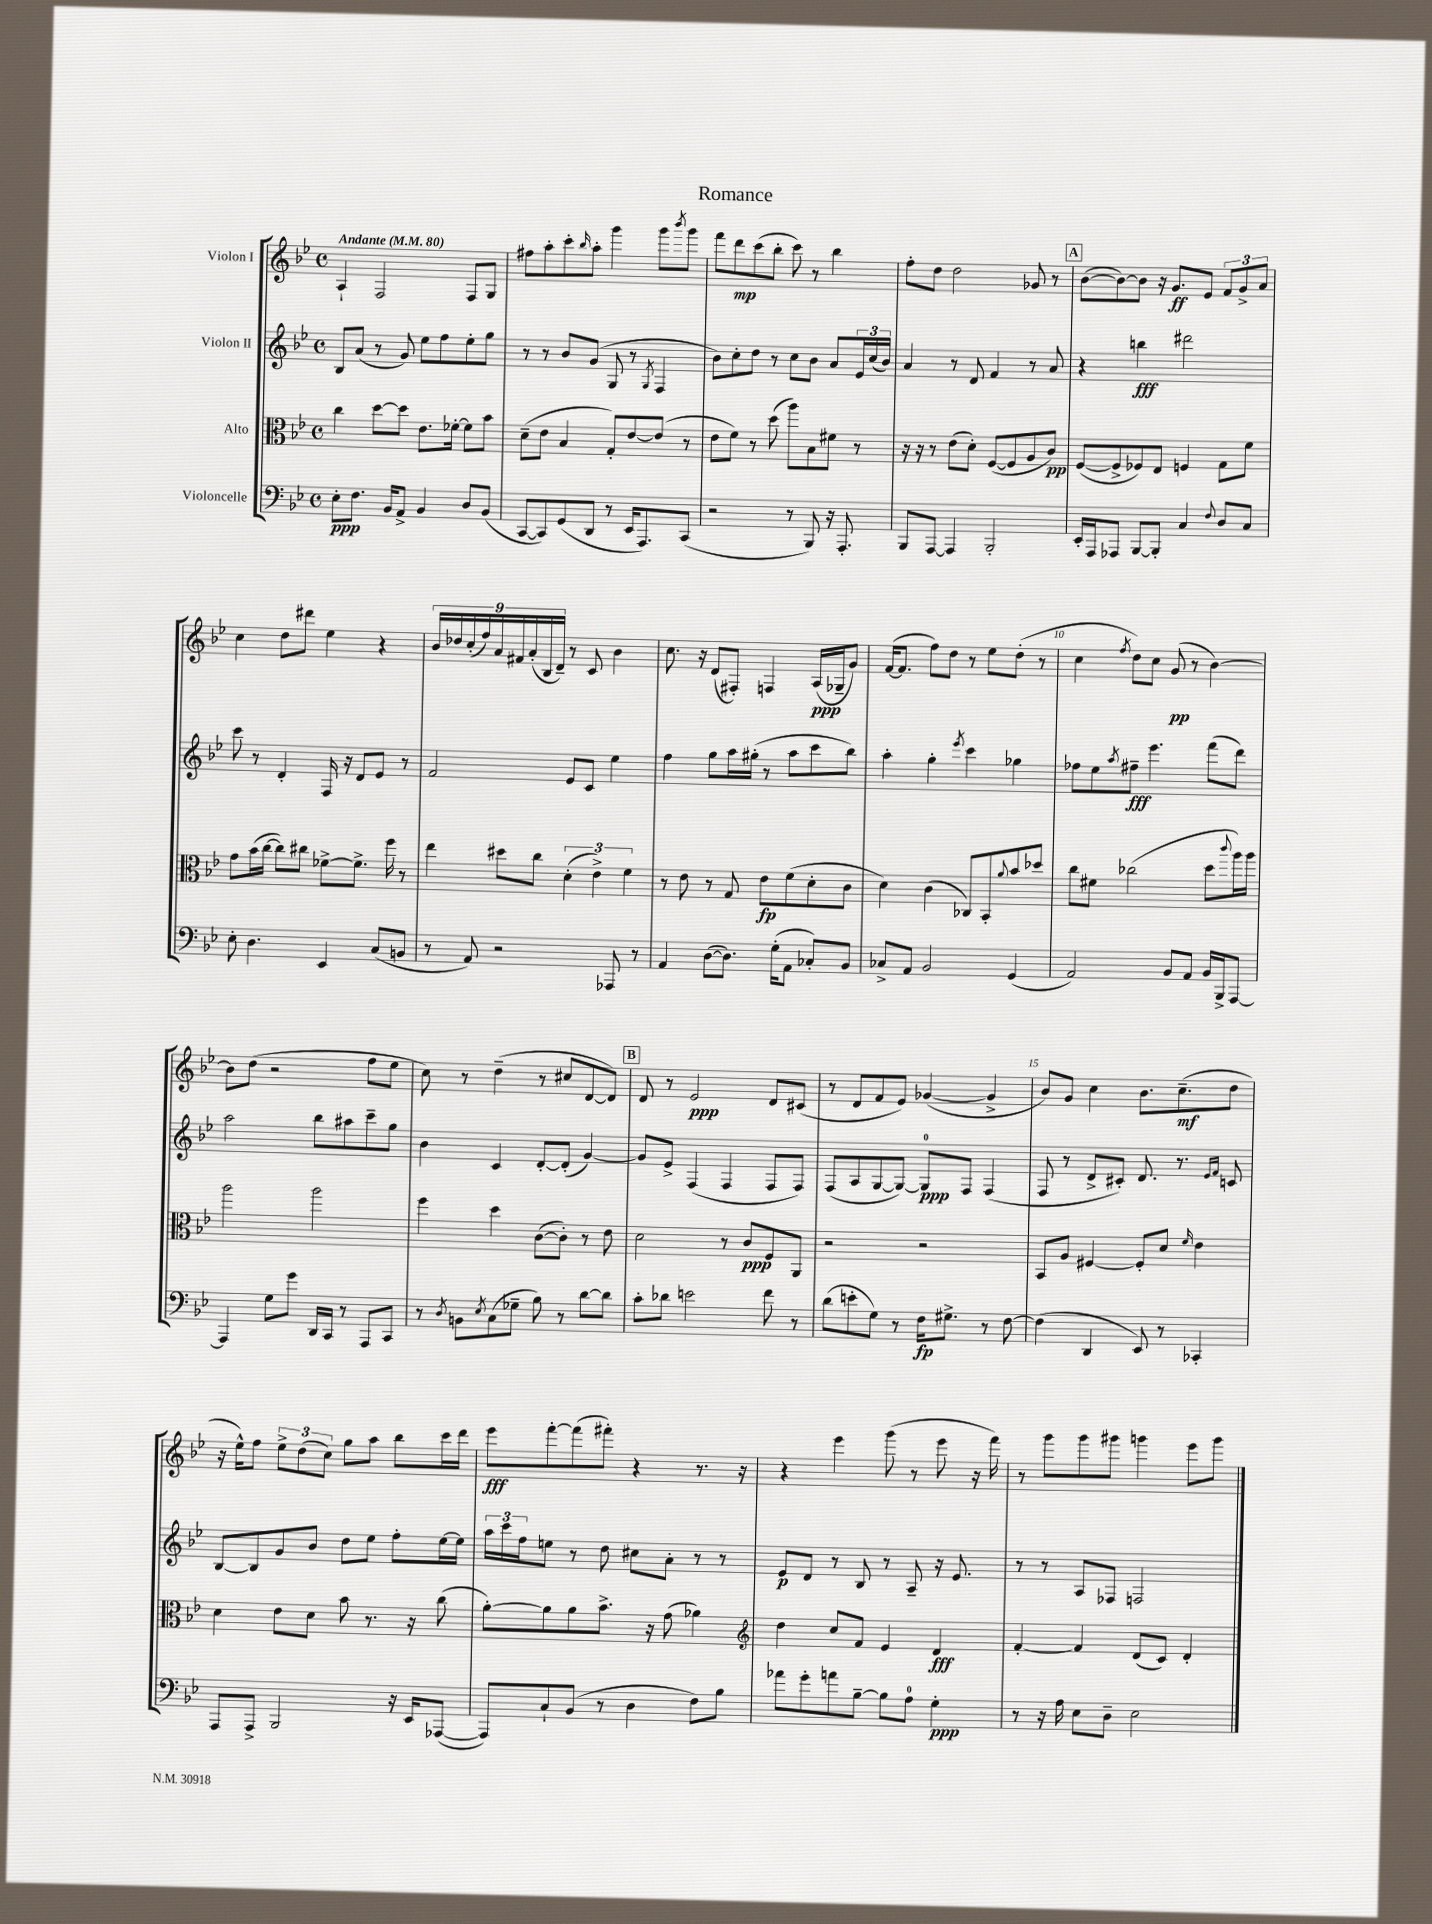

**kern	**kern	**kern	**kern
*staff4	*staff3	*staff2	*staff1
*clefF4	*clefC3	*clefG2	*clefG2
*k[b-e-]	*k[b-e-]	*k[b-e-]	*k[b-e-]
*M4/4	*M4/4	*M4/4	*M4/4
*met(c)	*met(c)	*met(c)	*met(c)
*MM80	*MM80	*MM80	*MM80
8E-'	4cc	8B-	4A`
8.F	.	(8a	.
.	[8dd	8r	2F
16BB-	.	.	.
8AA^	8dd]	8g)	.
4BB-	8.e-	8ee-	.
.	.	8ff	.
.	[16f-'	.	.
8D	8f-]	8ee-'	8F
(8BB-	8b-	8gg	8G
=	=	=	=
[8CC	(8d~	8r	8ff#
8CC])	8e-	8r	8aa'
(8GG	4B-	8b-	8ccc'
.	.	.	16qqbb-
8DD	.	(8g	8aa'
8r	8G')	8G	4ggg
16EE-	[8e-	8r	.
8.AAA)	.	.	.
.	.	8qG	.
.	(8e-]	4F	8ggg
.	.	.	8qbbb-
(8CC	8r	.	8ggg
=	=	=	=
2r	8e-	8b-)	8fff
.	8f)	8cc'	8ddd
.	8r	8dd	(8ccc
.	(8dd	8r	8bb-'
8r	8aa)	8cc	8ccc)
8BBB-)	8B-	8b-	8r
16r	8f#	8a	4bb-
8.AAA'	.	.	.
.	8r	24e-	.
.	.	(24cc	.
.	.	24b-)	.
=	=	=	=
8BBB-	16r	4a	8ff'
.	16r	.	.
[8AAA	8r	.	8dd
4AAA]	(8e-	8r	2dd
.	8d')	8d	.
2BBB-'	([8F	4f	.
.	8F]	.	.
.	8A	8r	8g-
.	8c)	8a	8r
=	=	=	=
16EE-'	([8F	4r	([8b-
16AAA	.	.	.
8AAA-	8F^]	.	8b-_)
[8BBB-	8F-)	4bb	8b-]
8BBB-']	8E-	.	16r
.	.	.	8.g
4C	4F	2ddd#	.
.	.	.	8e-
8qqF	.	.	.
8D	8G	.	12f
.	.	.	12g^
8C	8f	.	.
.	.	.	12a
=	=	=	=
8E-'	8g	8ccc	4cc
4.D	(16b-	8r	.
.	[16cc	.	.
.	8cc])	4d'	8dd
.	8cc#	.	8ddd#
4EE-	[8f-^	16F	4ee-
.	.	16r	.
.	8.f-^]	8d	.
(8C	.	8e-	4r
.	16ff	.	.
8BB	8r	8r	.
=	=	=	=
8r	4ee-	2f	18b-
.	.	.	18dd-
.	.	.	(18cc'
8AA)	.	.	.
.	.	.	18ff)
.	.	.	18a
2r	8dd#	.	.
.	.	.	18f#
.	.	.	(18a'
.	8cc	.	.
.	.	.	18B-
.	.	.	18d~)
.	(6d'	8e-	8r
.	.	8c	8c
.	6e-^)	.	.
8AAA-	.	4ee-	4b-
.	6f	.	.
8r	.	.	.
=	=	=	=
4AA	8r	4ff	8.cc
.	8e-	.	.
.	.	.	16r
([8D	8r	8gg	(8d
8.D])	8G	16aa	8F#')
.	.	(16gg#'	.
.	8e-	8r	4F
(16G'	.	.	.
8AA	(8f	8aa	.
8C-')	8d'	8ccc	(16A
.	.	.	16G-~
8BB-	8c	8bb-)	8g)
=	=	=	=
8C-^	4d)	4aa'	([16f
.	.	.	8.f]
8AA	.	.	.
2BB-	(4c	4gg'	8ff)
.	.	.	8dd
.	.	8qeee-	.
.	8C-)	4ccc	8r
.	8BB-'	.	8ee-
.	8qqa	.	.
(4GG	8b-	4gg-	(8dd'
.	8dd-	.	8r
=	=	=	=
2AA)	8cc	8ff-	4cc
.	8f#	8ee-	.
.	.	8qaa	8qff
.	(2cc-	8ff#~	8dd)
.	.	4.eee-	8cc
8BB-	.	.	(8g
8AA	.	.	8r
16BB-	8dd	(8fff	[4b-)
16BBB-^	.	.	.
.	8qqccc	.	.
[8AAA	16aa)	8ddd)	.
.	16aa	.	.
=	=	=	=
4AAA]	2aa	2aa	8b-]
.	.	.	(8dd
8G	.	.	2r
8g	.	.	.
16DD	2aa	8bb-	.
16CC	.	.	.
8r	.	8aa#	.
8AAA	.	8ccc~	8ff
8CC	.	8gg	8ee-
=	=	=	=
8r	4ff	4b-	8cc)
8qD	.	.	.
8BB	.	.	8r
8qE-	.	.	.
(8C	4dd	4c	(4dd~
8G-~	.	.	.
8B-)	([8c	[8d'	8r
8r	8c'])	(8d']	8cc#
[8d	8r	[4g)	[8d
8d]	8e-	.	8d])
=	=	=	=
8c'	2d	8g]	8d
8d-	.	8e-^	8r
2e	.	(4F	2e-
.	8r	4F	.
.	8c	.	.
8f	8F	8F	8d
8r	8AA	8F)	(8c#
=	=	=	=
(8d	2r	(8F	8r
8e'	.	8A	8d
8G)	.	[8G	8f
8r	.	8G_)	8e-)
16F	2r	8G]	([4g-
8.G#^	.	.	.
.	.	8F	.
8r	.	(4F	4g-^]
[8F	.	.	.
=	=	=	=
(4F]	8BB-	8F	8b-)
.	8A	8r	8g
4DD	[4F#	8d^	4cc
.	.	8c#')	.
8EE-)	8F#']	8.d	8.b-
8r	8d	.	.
.	.	8.r	(8.cc~
.	16qqf	.	.
4CC-'	4e-	.	.
.	.	16qqe-	.
.	.	16qqf	.
.	.	8c	8dd
=	=	=	=
8AAA	4d	[8B-	16r
.	.	.	16ee-^^)
8AAA^	.	8B-]	8ff
2BBB-	8e-	8g	12ee-^
.	.	.	(12dd
.	8d	8b-	.
.	.	.	12cc)
.	8b-	8dd	8gg
.	8.r	8ee-	8aa
16r	.	8ff'	8bb-
16EE-	16r	.	.
([8AAA-	(8cc	[16ee-	16ccc
.	.	16ee-]	16ddd
=	=	=	=
8AAA-])	[8a')	24aa	8eee-
.	.	24ccc	.
.	.	24ff	.
8C`	8a]	8ee	[8fff'
(8BB-	8a	8r	(8fff]
8r	8.b-^	8dd	8fff#')
4D	.	8cc#	4r
.	16r	.	.
.	(8g	8a'	.
8F)	4a-)	8r	8.r
8B-	.	8r	.
.	.	.	16r
=	=	=	=
*	*clefG2	*	*
8a-	4dd	8e-	4r
8g'	.	8d	.
8a	8cc	8r	4eee-
[8B-~	8f	8B-	.
8B-]	4e-	8r	(8ggg
8A	.	8A~	8r
4G'	4d	16r	8eee-
.	.	8.e-	.
.	.	.	16r
.	.	.	16fff)
=	=	=	=
8r	[4f'	8r	8r
16r	.	8r	8ggg
16A	.	.	.
8E-	4f]	8A	8ggg
8D~	.	8F-	8ggg#
2E-	(8d	2F	4ggg
.	8c)	.	.
.	4d'	.	8eee-
.	.	.	8ggg
==	==	==	==
*-	*-	*-	*-
